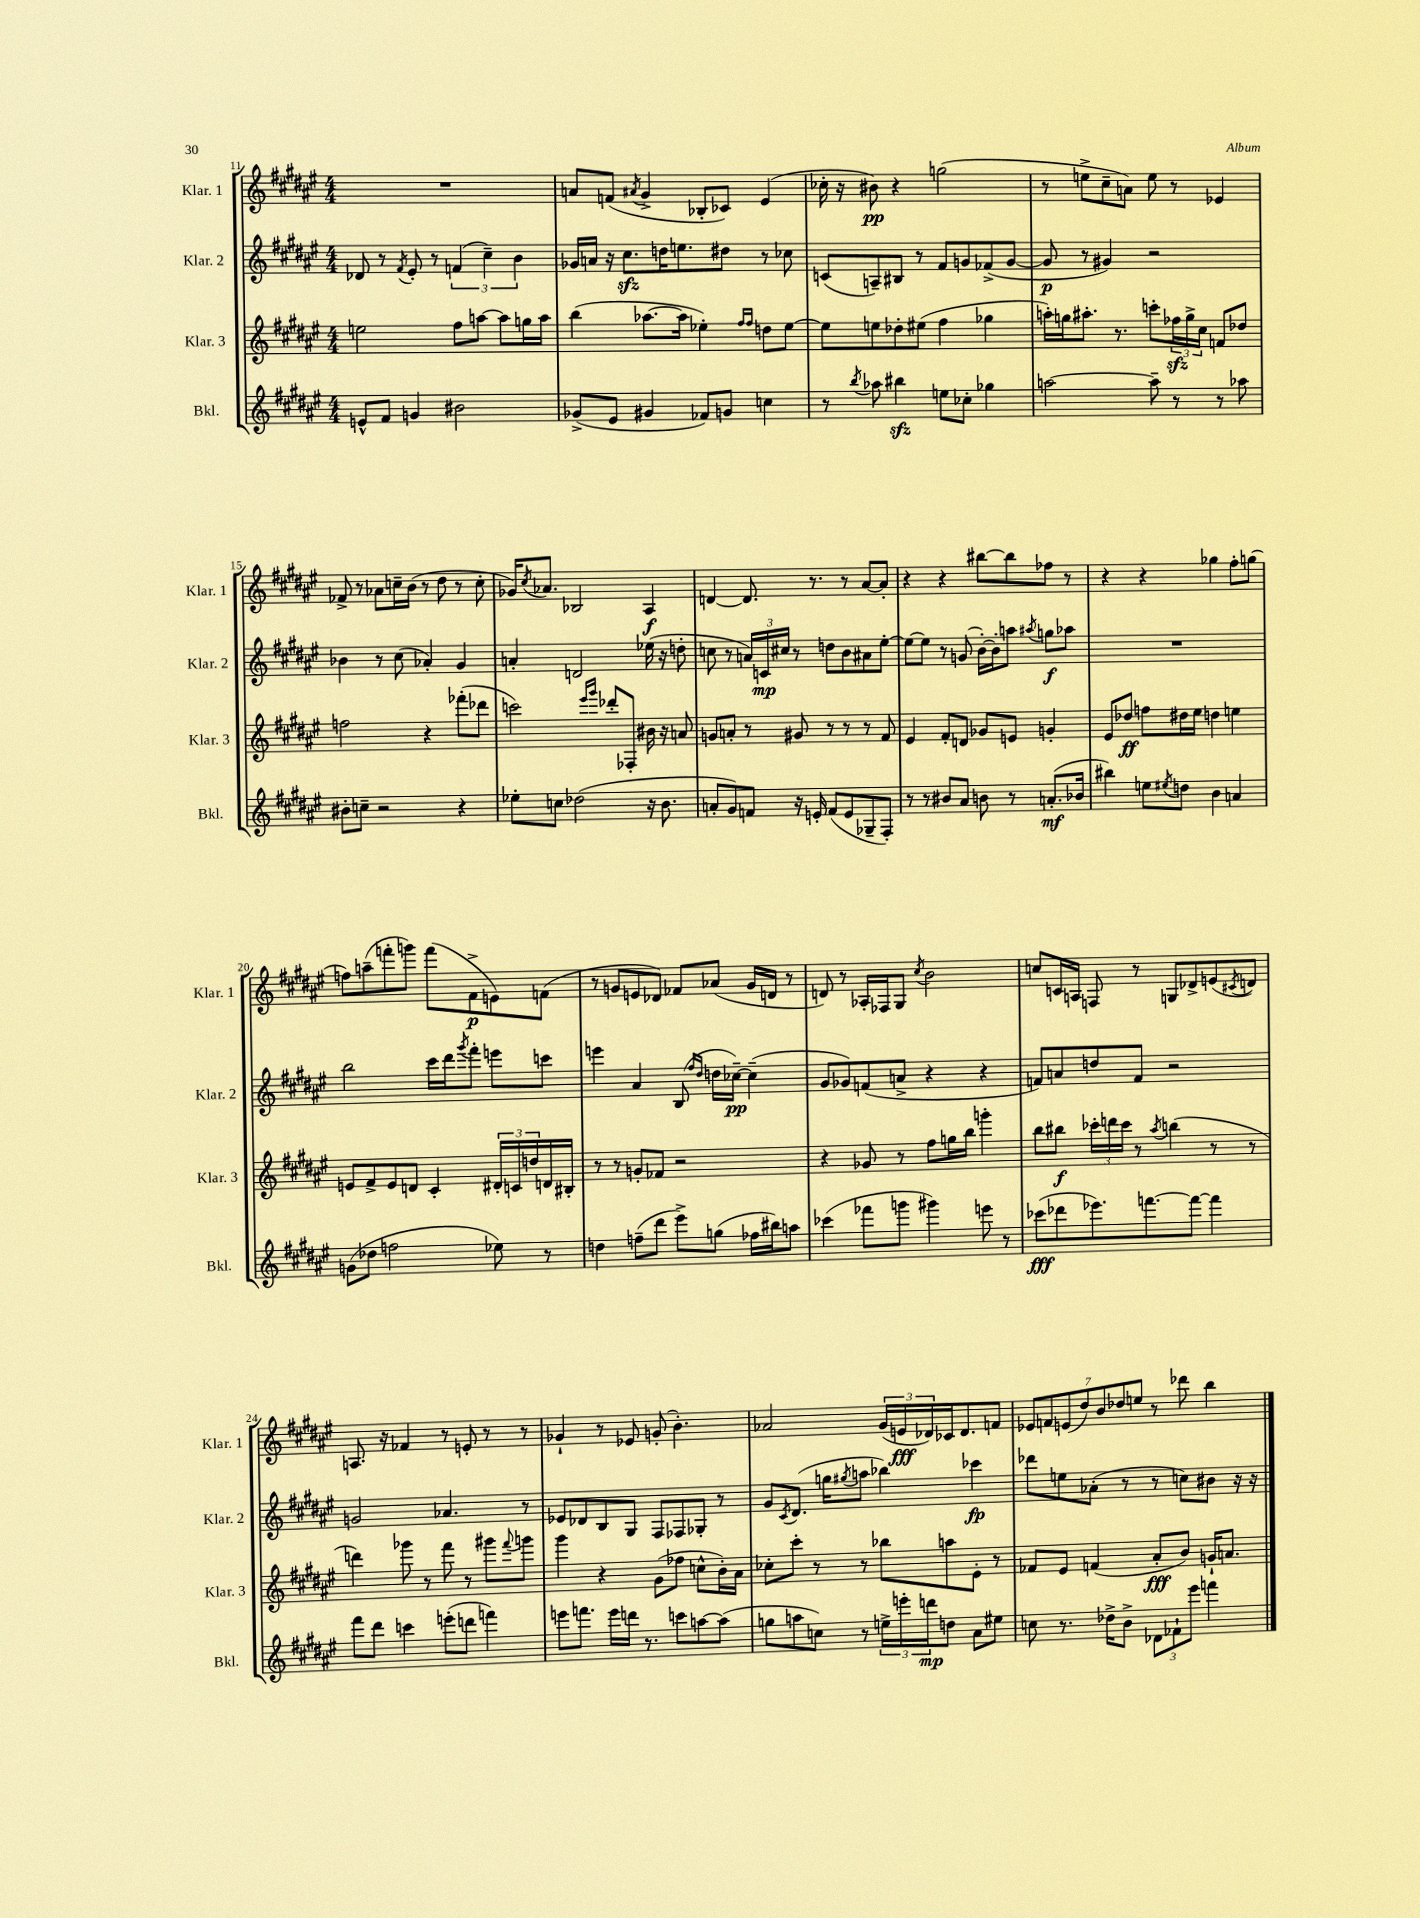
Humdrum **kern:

**kern	**kern	**kern	**kern
*staff4	*staff3	*staff2	*staff1
*clefG2	*clefG2	*clefG2	*clefG2
*k[f#c#g#d#a#e#]	*k[f#c#g#d#a#e#]	*k[f#c#g#d#a#e#]	*k[f#c#g#d#a#e#]
*M4/4	*M4/4	*M4/4	*M4/4
8e^^	2ee	8d-	1r
8f#	.	8r	.
.	.	8qf#	.
4g	.	8e#'	.
.	.	8r	.
2b#	8ff#	(6f	.
.	[8aa	.	.
.	.	6cc#~)	.
.	8aa]	.	.
.	.	6b	.
.	16gg	.	.
.	16aa	.	.
=	=	=	=
(8g-^	(4bb	16g-	8a
.	.	16a	.
8e#	.	16r	(8f
.	.	8.cc#	.
.	.	.	8qa#
4g#	[8.aa-	.	4g#^
.	.	16dd	.
.	16aa-]	8.ee	.
8f-)	4ee-')	.	8B-'
8g	.	8dd#	8c-)
.	16qqff#	.	.
.	16qqff#	.	.
4cc	8dd	8r	(4e#
.	[8ee-	8cc-	.
=	=	=	=
8r	8ee-]	(8c	16cc-'
.	.	.	16r
8qbb	.	.	.
8aa-	8ee	8A~)	8b#)
4bb#	8dd-'	8B#	4r
.	(8ee#	8r	.
8ee	4ff#	8f#	(2gg
8cc-'	.	8g	.
4gg-	4gg-	(8f-^	.
.	.	[8g	.
=	=	=	=
[2aa	16aa')	8g]	8r
.	16gg	.	.
.	8.aa#'	8r	8ee^
.	.	4g#)	8cc#~
.	8.r	.	.
.	.	.	8a)
8aa~]	8ccc'	2r	8ee
8r	24ff-	.	8r
.	24gg^	.	.
.	24cc#	.	.
8r	8f	.	4e-
8aa-	8dd-	.	.
=	=	=	=
8b#'	2ff	4b-	8f-^
8cc~	.	.	8r
2r	.	8r	8a-
.	.	(8cc#	16cc~
.	.	.	(16b
.	4r	4a-')	8r
.	.	.	8dd#
4r	(8fff-'	4g#	8r
.	8ddd-	.	8cc'
=	=	=	=
8ee-'	2ccc)	4a'	16g-)
.	.	.	8qcc#
.	.	.	8.a-
8cc	.	.	.
(2dd-	.	2d	2B-
.	16qqeee#	.	.
.	16qqggg#	.	.
.	8ddd-'	.	.
.	8F-'	.	.
16r	16b#	(16ee-	4A#
8.b	16r	16r	.
.	8a	8dd'	.
=	=	=	=
8a'	8g	8cc	[4d
8g#)	8a'	8r	.
8f	8r	24a)	8.d]
.	.	24c	.
.	.	24cc#	.
16r	8g#	8r	.
16e'	.	.	8.r
(8f	8r	8dd	.
8e	8r	8b	8r
8G-~	8r	8a#	[8a#
8F#')	8f#	[8ee#'	8a#']
=	=	=	=
8r	4e#	8ee#_	4r
8r	.	8ee#]	.
8b#	8f#'	8r	4r
8a#	8d	(8g	.
8b	8g-	[16b')	[8bb#
.	.	16b']	.
8r	8e	8aa	8bb#]
.	.	8qaa#	.
(8.a'	4g'	8gg	8ff-
.	.	8aa-	8r
16b-	.	.	.
=	=	=	=
4bb#)	8e#	1r	4r
.	8dd-	.	.
8ee	8ff	.	4r
8qee#	.	.	.
8dd	16dd#	.	.
.	16ee#	.	.
4b	4dd	.	4gg-
4a	4ee	.	8ff#'
.	.	.	(8gg
=	=	=	=
(8g	8e	2bb	8ff)
8dd-	8f#^	.	(8aa~
2ff	8e	.	8fff'
.	8d	.	8ggg)
.	4c#'	16ccc#	(8fff
.	.	16ddd#	.
.	.	8qggg#	.
.	.	8fff#'	8f#^
8ee-)	24d#'	8eee	8e)
.	24c	.	.
.	24dd	.	.
8r	16d	8ccc	(8f
.	16B#'	.	.
=	=	=	=
4dd	8r	4eee	8r
.	8r	.	8g
(8ff~	8g'	4a#	8e
8ddd#	8f-	.	8d-)
8eee#^)	2r	(8B	8f-
.	.	16qqff#	.
.	.	16qqdd#	.
(8gg	.	16dd	(8a-
.	.	[16cc-~)	.
16ff-	.	(4cc-~]	16g
16bb#)	.	.	16d
8aa	.	.	8r
=	=	=	=
(4ccc-	4r	8g#	8d)
.	.	8g-)	8r
8fff-	8g-	(8f	16A-'
.	.	.	16F-
8ggg	8r	8a^	8G#
.	.	.	8qcc#
4ggg#)	8ff#	4r	2b
.	16gg	.	.
.	16bb	.	.
8eee	4ggg'	4r	.
8r	.	.	.
=	=	=	=
(8ccc-	8bb	8f)	8cc
8ddd-	8bb#	8a	16c
.	.	.	16A
8.eee-)	24ccc-'	8dd	8F
.	24ddd	.	.
.	24ccc-	.	.
.	8r	8f	8r
[8.fff	.	.	.
.	8qaa#	.	.
.	(4bb	2r	8G
8fff_	.	.	8d-^
4fff]	8r	.	(8e
.	.	.	8qc#
.	8r	.	8d)
=	=	=	=
8fff#	4ddd)	2g	8.A
8ddd#	.	.	.
.	.	.	16r
4ccc	8ggg-	.	4f-
.	8r	.	.
(8eee'	8fff#	4.a-	8r
8ddd	8r	.	8e'
4fff)	8ggg#	.	8r
.	8qqfff#	.	.
.	8ggg	8r	8r
=	=	=	=
8eee	4ggg#	8e-	4g-`
8.fff	.	8d-	.
.	4r	8B	8r
16eee	.	.	.
16ddd	.	8G#	8e-
8.r	.	.	.
.	(8g#	8F#	(8g'
8ccc	8ff-	8F-	4.b')
[8aa	8cc^^	8G-'	.
(8aa]	16b')	8r	.
.	16a#	.	.
=	=	=	=
8gg	8cc-'	8g#	2a-
.	.	8qc#	.
8aa	8ccc#'	(8.d#	.
8cc)	8r	.	.
.	.	16gg	.
.	.	8qgg#	.
8r	8r	8aa	.
24ee^	8bb-	4bb-)	(24g#
24eee'	.	.	24e
24ddd	.	.	24d-)
8dd	8aa	.	16c-
.	.	.	8.d-
8a#	8e#'	4ccc-	.
8ee#	8r	.	8f
=	=	=	=
8cc	8f-	8ddd-	14e-
.	.	.	14f
8.r	8e#	8ee	.
.	.	.	(14e
.	.	.	14dd#)
.	(4f	(8a-'	.
.	.	.	14b
16dd-^	.	.	.
.	.	.	14dd-
8b^	.	8r	.
.	.	.	14ee
12d-	8a#'	8r	8r
12f-`	.	.	.
.	8b)	8cc)	8ddd-
12eee#	.	.	.
4fff	16g`	8b#	4bb
.	8.a	.	.
.	.	16r	.
.	.	16r	.
==	==	==	==
*-	*-	*-	*-
